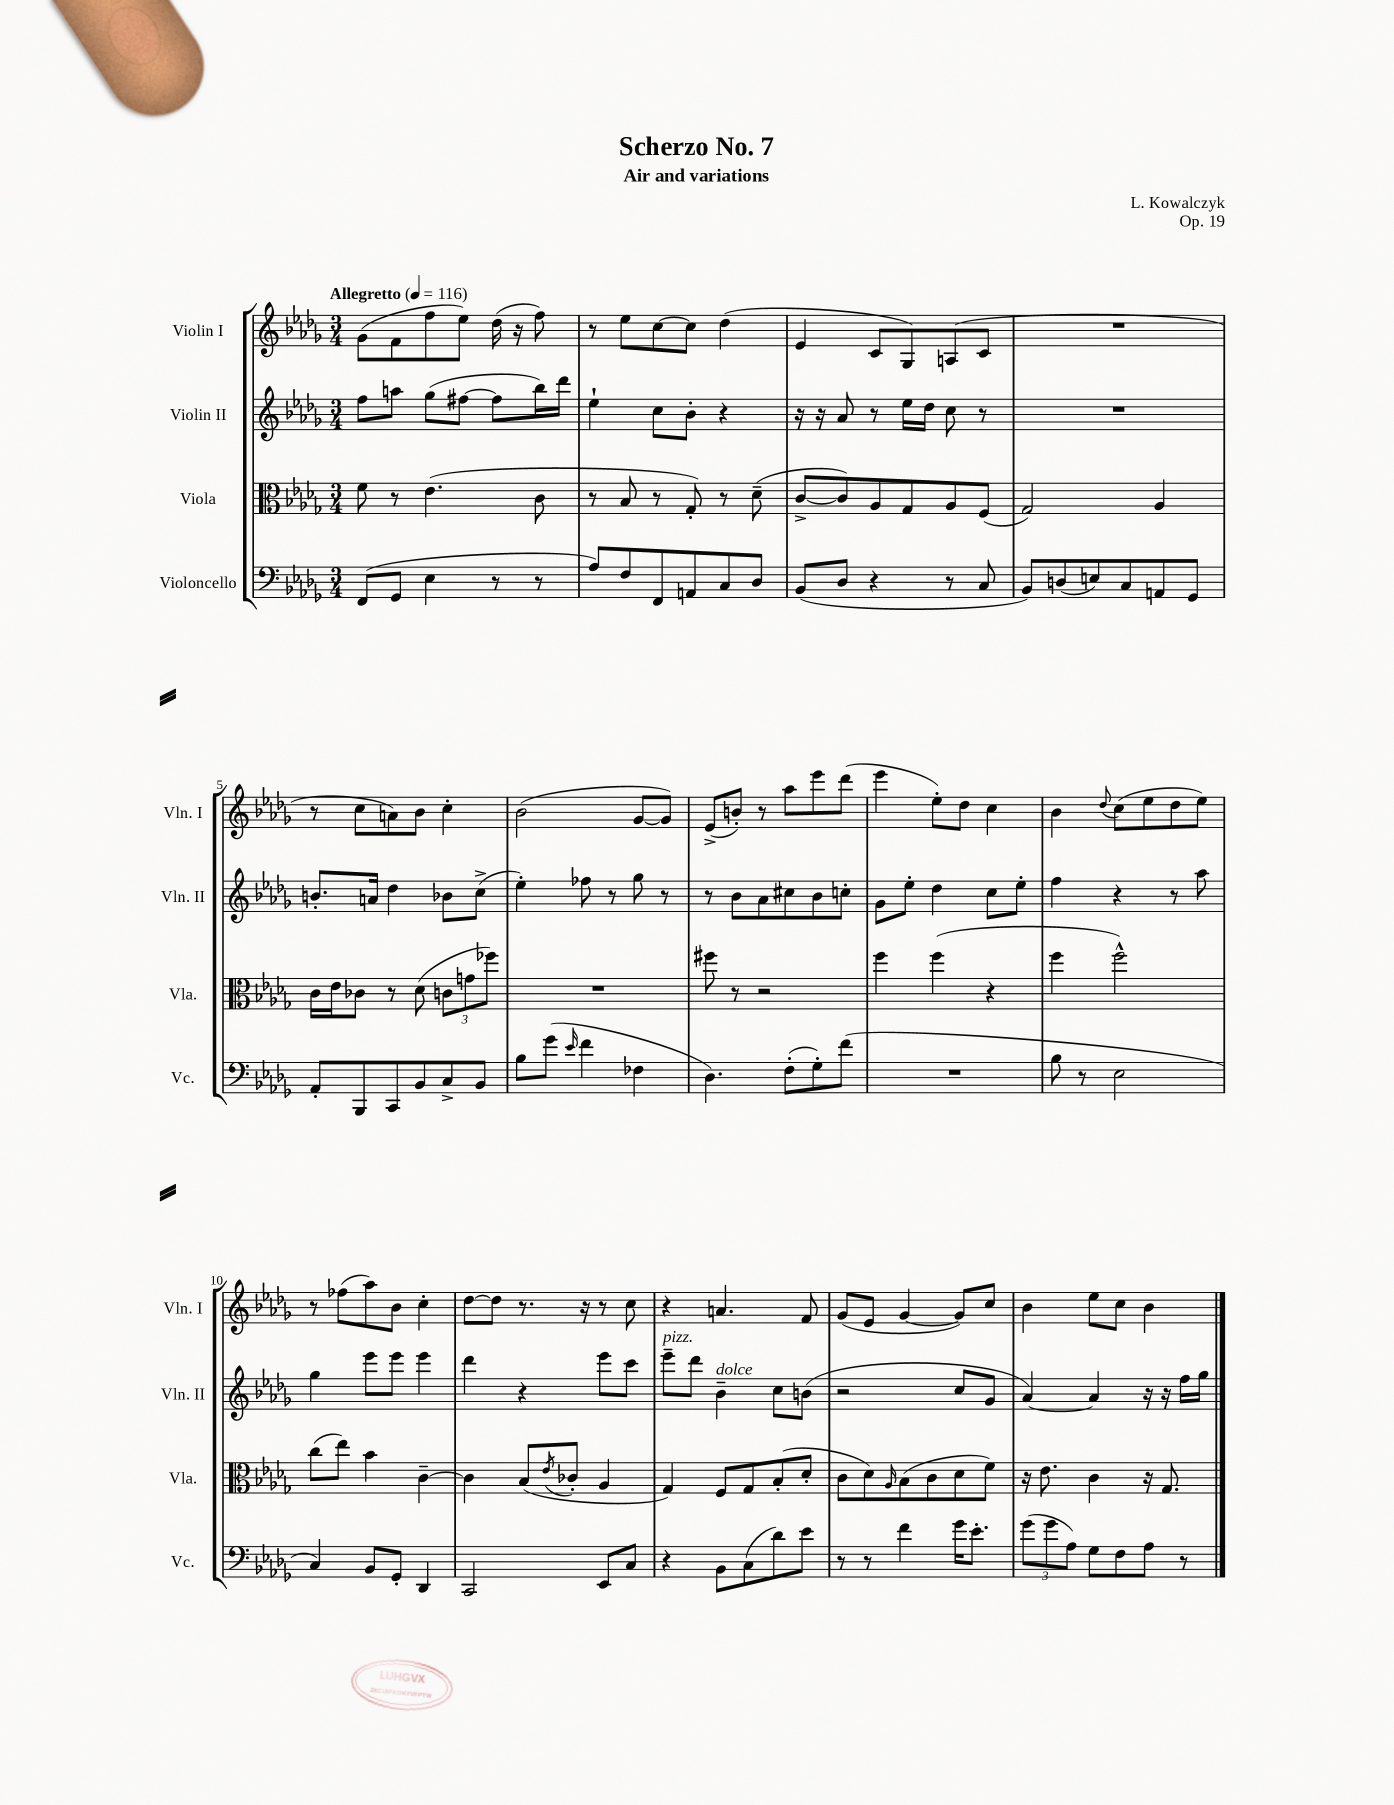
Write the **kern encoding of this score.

**kern	**kern	**kern	**kern
*part4	*part3	*part2	*part1
*staff4	*staff3	*staff2	*staff1
*I"Violoncello	*I"Viola	*I"Violin II	*I"Violin I
*I'Vc.	*I'Vla.	*I'Vln. II	*I'Vln. I
*clefF4	*clefC3	*clefG2	*clefG2
*k[b-e-a-d-g-]	*k[b-e-a-d-g-]	*k[b-e-a-d-g-]	*k[b-e-a-d-g-]
*M3/4	*M3/4	*M3/4	*M3/4
*MM116	*MM116	*MM116	*MM116
=1	=1	=1	=1
!	!	!	!LO:TX:a:B:t=Allegretto
(8FF/L	8f\	8ff\L	(8g-\L
8GG-/J	8r	8aan\J	8f\
4E-\	(4.e-\	(8gg-\L	8ff\
.	.	[8ff#X\J	8ee-\J)
8r	.	8ff#\L]	(16dd-\
.	.	.	16r
8r	8c\	16bb-\L)	8ff\)
.	.	16ddd-\JJ	.
=2	=2	=2	=2
8A-/L)	8r	4ee-`\	8r
8F/	8B-/	.	8ee-\L
8FF/	8r	8cc\L	[8cc\
8AAn/	8G-'/)	8b-'\J	8cc\J]
8C/	8r	4r	(4dd-\
8D-/J	(8d-~\	.	.
=3	=3	=3	=3
(8BB-/L	[8c^/L	16r	4e-/
.	.	16r	.
8D-/J	8c/])	8a-/	.
4r	8A-/	8r	8c/L
.	8G-/	16ee-\LL	8G-/)
.	.	16dd-\JJ	.
8r	8A-/	8cc\	(8An/
8C/	(8F/J	8r	8c/J
=4	=4	=4	=4
8BB-/L)	2G-/)	2.r	2.r
(8Dn/	.	.	.
8En/)	.	.	.
8C/	.	.	.
8AAn/	4A-/	.	.
8GG-/J	.	.	.
!!LO:LB:g=z
=5	=5	=5	=5
8AA-'/L	16c\LL	8.bn'/L	8r
.	16e-\J	.	.
8BBB-/	8c-X\J	.	8cc\L
.	.	16an/Jk	.
8CC/	8r	4dd-\	8an\)
8BB-/	(8d-\	.	8b-\J
8C^/	12cn\L	8b-X\L	4cc'\
.	12gn\	.	.
8BB-/J	.	(8cc^\J	.
.	12ff-X\J)	.	.
=6	=6	=6	=6
8B-\L	2.r	4ee-'\)	(2b-\
(8g-\J	.	.	.
16qqe-/	.	.	.
4f\	.	8ff-X\	.
.	.	8r	.
4F-X\	.	8gg-\	[8g-/L
.	.	8r	8g-/J])
=7	=7	=7	=7
4.D-\)	8ff#X\	8r	(8e-^/L
.	8r	8b-\L	8bn'/J)
.	2r	8a-\	8r
(8F'\L	.	8cc#X\	8aa-\L
8G-'\)	.	8b-\	8eee-\
(8f\J	.	8ccn'\J	(8ddd-\J
=8	=8	=8	=8
2.r	4ff\	8g-\L	4eee-\
.	.	8ee-'\J	.
.	(4ff\	4dd-\	8ee-'\L)
.	.	.	8dd-\J
.	4r	8cc\L	4cc\
.	.	8ee-'\J	.
=9	=9	=9	=9
8B-\	4ff\	4ff\	4b-\
8r	.	.	.
.	.	.	8qqdd-/
2E-\	2ff^^\)	4r	(8cc\L
.	.	.	8ee-\
.	.	8r	8dd-\
.	.	8aa-\	8ee-\J)
!!LO:LB:g=z
=10	=10	=10	=10
4C/)	(8cc\L	4gg-\	8r
.	8ee-\J)	.	(8ff-X\L
8BB-/L	4b-\	8eee-\L	8aa-\)
8GG-'/J	.	8eee-\J	8b-\J
4DD-/	[4c~\	4eee-\	4cc'\
=11	=11	=11	=11
2CC/	4c\]	4ddd-\	[8dd-\L
.	.	.	8dd-\J]
.	(8B-/L	4r	8.r
.	8qe-/	.	.
.	8c-X'/J	.	.
.	.	.	16r
8EE-/L	4A-/	8eee-\L	8r
8C/J	.	8ccc\J	8cc\
=12	=12	=12	=12
!	!	!LO:TX:a:i:t=pizz.	!
4r	4G-/)	8eee-~\L	4r
.	.	8ddd-\J	.
!	!	!LO:TX:a:i:t=dolce	!
8BB-\L	8F/L	4b-~\	4.an/
(8C\	8G-/	.	.
8d-\)	(8B-'/	8cc\L	.
8e-\J	8d-'/J	(8bn\J	8f/
=13	=13	=13	=13
8r	8c\L	2r	(8g-/L
8r	8d-\)	.	8e-/J
.	16qqA-/	.	.
4f\	(8B-\	.	[4g-/
.	8c\	.	.
16g-\KL	8d-\	8cc/L	8g-/L])
8.e-'\J	.	.	.
.	8f\J)	8g-/J	8cc/J
=14	=14	=14	=14
(12g-\L	16r	[4a-/)	4b-\
.	8.e-\	.	.
12g-\	.	.	.
12A-\J)	.	.	.
8G-\L	4c\	4a-/]	8ee-\L
8F\	.	.	8cc\J
8A-\J	16r	16r	4b-\
.	8.G-/	16r	.
8r	.	16ff\LL	.
.	.	16gg-\JJ	.
==	==	==	==
*-	*-	*-	*-
